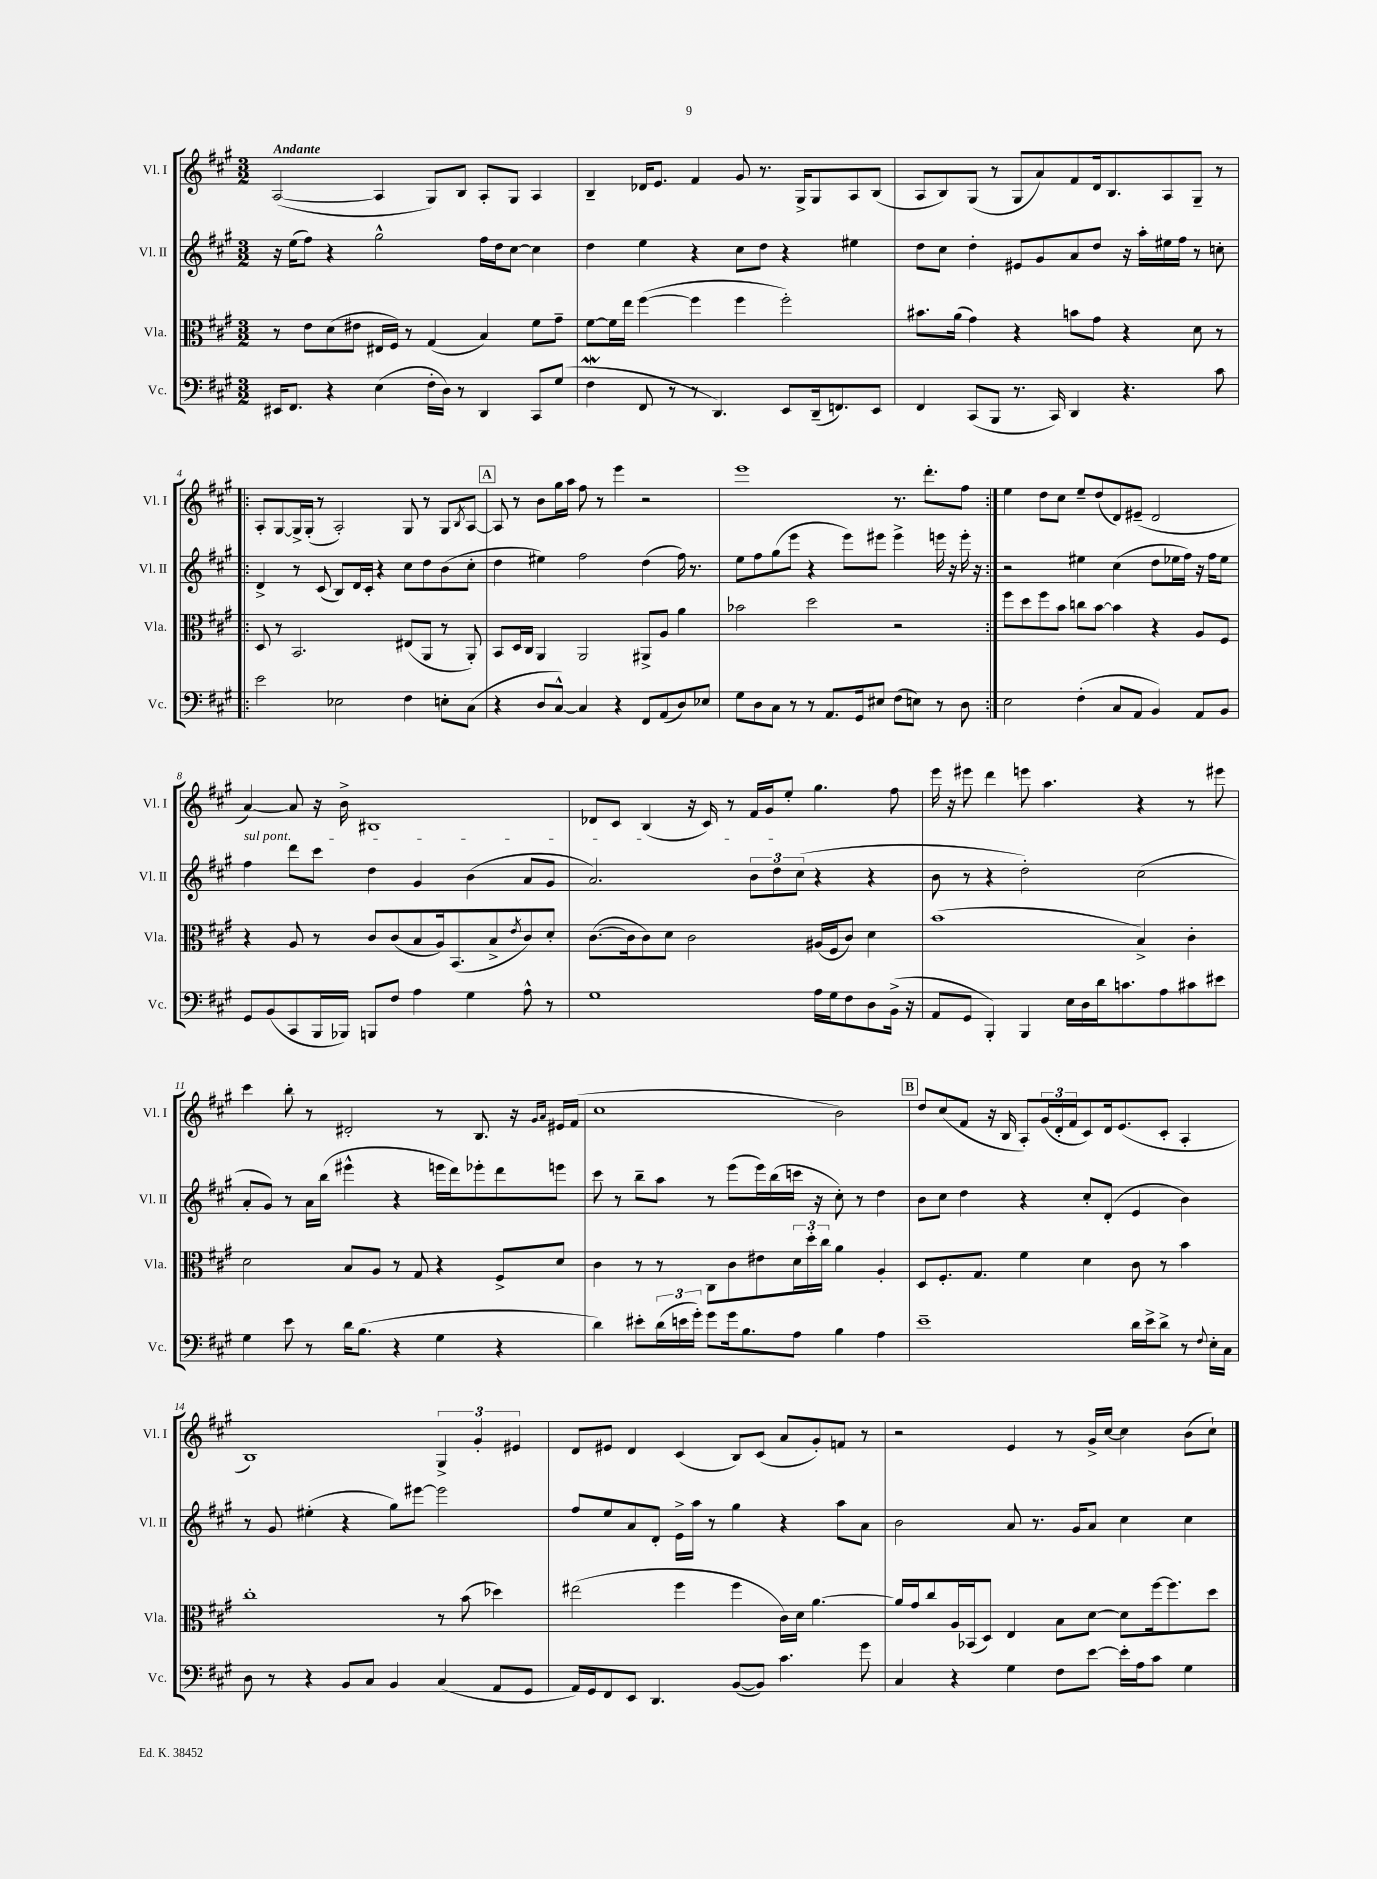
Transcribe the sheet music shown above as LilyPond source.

<<
\new StaffGroup <<
\new Staff = "s0" \with { instrumentName = "Vl. I" shortInstrumentName = "Vl. I" } {
    \clef treble \key a \major \numericTimeSignature \time 3/2 \tempo "Andante"
    a2~( a4 gis8) b8 a8-. gis8 a4 |
    b4-- des'16 e'8. fis'4 gis'8 r8. gis16-> gis8 a8 b8( |
    a8 b8) gis8( r8 gis8 a'8) fis'8 d'16 b8. a8 gis8-- r8 |
    \repeat volta 2 { a8-. gis8~ gis16-> gis16-.( r8 a2-.) gis8 r8 gis8 \acciaccatura { b8 } a8~ |
    \mark \markup { \box "A" } a8 r8 b'8 gis''16 a''16 fis''8 r8 e'''4 r2 |
    e'''1 r8. d'''8.-. fis''8 | }
    e''4 d''8 cis''8 e''8-- d''8( d'8) eis'8--( d'2 |
    a'4~) a'8 r16 b'16-> bis1 |
    des'8 cis'8 b4( r16 cis'16) r8 fis'16 gis'16 e''8-. gis''4. fis''8 |
    e'''16 r16 eis'''8 d'''4 e'''8 a''4. r4 r8 eis'''8 |
    cis'''4 b''8-. r8 dis'2-. r8 b8. r16 \grace { gis'16 a'16 } eis'16 fis'16( |
    cis''1 b'2) |
    \mark \markup { \box "B" } d''8 cis''8( fis'8 r16 b16 a8-.) \tuplet 3/2 { gis'16( d'16-. fis'16 } cis'8) d'16 e'8.( cis'8-. a4-. |
    b1) \tuplet 3/2 { gis4-> gis'4-. eis'4 } |
    d'8 eis'8 d'4 cis'4( b8) cis'8( a'8 gis'8-.) f'8 r8 |
    r2 e'4 r8 gis'16-> cis''16~ cis''4 b'8( cis''8-!) \bar "|." |
}
\new Staff = "s1" \with { instrumentName = "Vl. II" shortInstrumentName = "Vl. II" } {
    \clef treble \key a \major \numericTimeSignature \time 3/2
    r16 e''16( fis''8) r4 gis''2-^ fis''16 d''16 cis''8~ cis''4 |
    d''4 e''4 r4 cis''8 d''8 r4 eis''4 |
    d''8 cis''8 d''4-. eis'8 gis'8 a'8 d''8 r16 a''16-. eis''16 fis''16 r8 c''8-. |
    \repeat volta 2 { d'4-> r8 cis'8( b8) d'16 cis'16-. r4 cis''8 d''8 b'8( cis''8-. |
    \mark \markup { \box "A" } d''4 eis''4) fis''2 d''4( fis''16) r8. |
    e''8 fis''8 gis''8( e'''8 r4 e'''8) eis'''8 eis'''4-> e'''16 r16 e'''16-. r16 | }
    r2 eis''4 cis''4( d''8 ees''16 fis''16) r16 fis''16 ees''8 |
    \once \override TextSpanner.bound-details.left.text = \markup { \italic "sul pont." } fis''4\startTextSpan d'''8 cis'''8 d''4 gis'4 b'4( a'8 gis'8 |
    a'2.) \tuplet 3/2 { b'8 d''8 cis''8\stopTextSpan( } r4 r4 |
    b'8 r8 r4 d''2-.) cis''2( |
    a'8-. gis'8) r8 a'16 b''16( eis'''4-^ r4 e'''16 d'''16) ees'''8-. d'''8 e'''8 |
    cis'''8 r8 b''8-- a''8 r8 e'''8( e'''16) b''16( c'''16 r16 cis''8-.) r8 d''4 |
    \mark \markup { \box "B" } b'8 cis''8 d''4 r4 cis''8-. d'8-.( e'4 b'4) |
    r8 gis'8 eis''4-.( r4 gis''8) eis'''8~ eis'''2 |
    fis''8 e''8 a'8 d'8-. e'16-> a''16 r8 gis''4 r4 a''8 a'8 |
    b'2 a'8 r8. gis'16 a'8 cis''4 cis''4 \bar "|." |
}
\new Staff = "s2" \with { instrumentName = "Vla." shortInstrumentName = "Vla." } {
    \clef alto \key a \major \numericTimeSignature \time 3/2
    r8 e'8 d'8( eis'8 eis16 fis16) r8 gis4( b4) fis'8 gis'8-- |
    fis'8~ fis'16 e''16 fis''4~( fis''4 fis''4 fis''2-.) |
    bis'8. a'16( gis'4) r4 b'8 gis'8 r4 d'8 r8 |
    \repeat volta 2 { d8 r8 b,2. eis8( a,8 r8 a,8-.) |
    \mark \markup { \box "A" } b,8 d16 cis16 a,4 a,2 ais,8-> a8 a'4 |
    bes'2 d''2 r2 | }
    fis''8 d''8 fis''8 b'8 c''8 b'8~ b'4 r4 a8 fis8 |
    r4 a8 r8 cis'8 cis'8( b8 a16) b,8.( b8-> \acciaccatura { e'8 } cis'8) d'8-. |
    cis'8.~( cis'16 cis'8) d'8 cis'2 ais16( fis16 cis'8) d'4 |
    b'1( b4->) cis'4-. |
    d'2 b8 a8 r8 gis8 r4 fis8-> d'8 |
    cis'4 r8 r8 cis8 cis'8 eis'8 \tuplet 3/2 { d'16 d''16-. cis''16 } a'4 a4-. |
    \mark \markup { \box "B" } d8 fis8.-. gis8. fis'4 d'4 cis'8 r8 b'4 |
    cis''1-. r8 b'8( des''4) |
    eis''2( fis''4 fis''4 cis'16) d'16 a'4.~ |
    a'16 gis'16 cis''8 a16 bes,16( d8) e4 b8 d'8~ d'8 fis''16~ fis''8. d''8 \bar "|." |
}
\new Staff = "s3" \with { instrumentName = "Vc." shortInstrumentName = "Vc." } {
    \clef bass \key a \major \numericTimeSignature \time 3/2
    eis,16 fis,8. r4 e4( fis16-. d16) r8 d,4 cis,8 gis8( |
    fis4\mordent fis,8 r8 r8 d,4.) e,8 d,16--( f,8.) e,8 |
    fis,4 cis,8( b,,8 r8. cis,16) d,4 r4. cis'8 |
    \repeat volta 2 { e'2 ees2 fis4 e8-. cis8( |
    \mark \markup { \box "A" } r4 d8 cis8~-^) cis4 r4 fis,8 a,8( d8) ees8 |
    gis8 d8 cis8 r8 r8 a,8. gis,16 eis8 fis8( e8) r8 d8 | }
    e2 fis4-.( cis8 a,8 b,4) a,8 b,8 |
    gis,8 b,8( cis,8 b,,16 bes,,16) b,,8 fis8 a4 gis4 a8-^ r8 |
    gis1 a16 gis16 fis8 d8 b,16->( r16 |
    a,8 gis,8 b,,4-.) b,,4 e16 d16 d'16 c'8. a8 cis'8 eis'8 |
    gis4 e'8 r8 d'16 b8.( r4 gis4 r4 |
    d'4) eis'8-. \tuplet 3/2 { d'16( e'16 gis'16-.) } gis'8 gis'16 b8. a8 b4 a4 |
    \mark \markup { \box "B" } e'1-- d'16 e'16-> d'8-> r8 \appoggiatura { fis8 } e16-. cis16 |
    d8 r8 r4 b,8 cis8 b,4 cis4( a,8 gis,8 |
    a,16) gis,16 fis,8 e,8 d,4. b,8~( b,8) cis'4. gis'8 |
    cis4 r4 gis4 fis8 e'8~ e'16-. a16 cis'8 gis4 \bar "|." |
}
>>
>>
